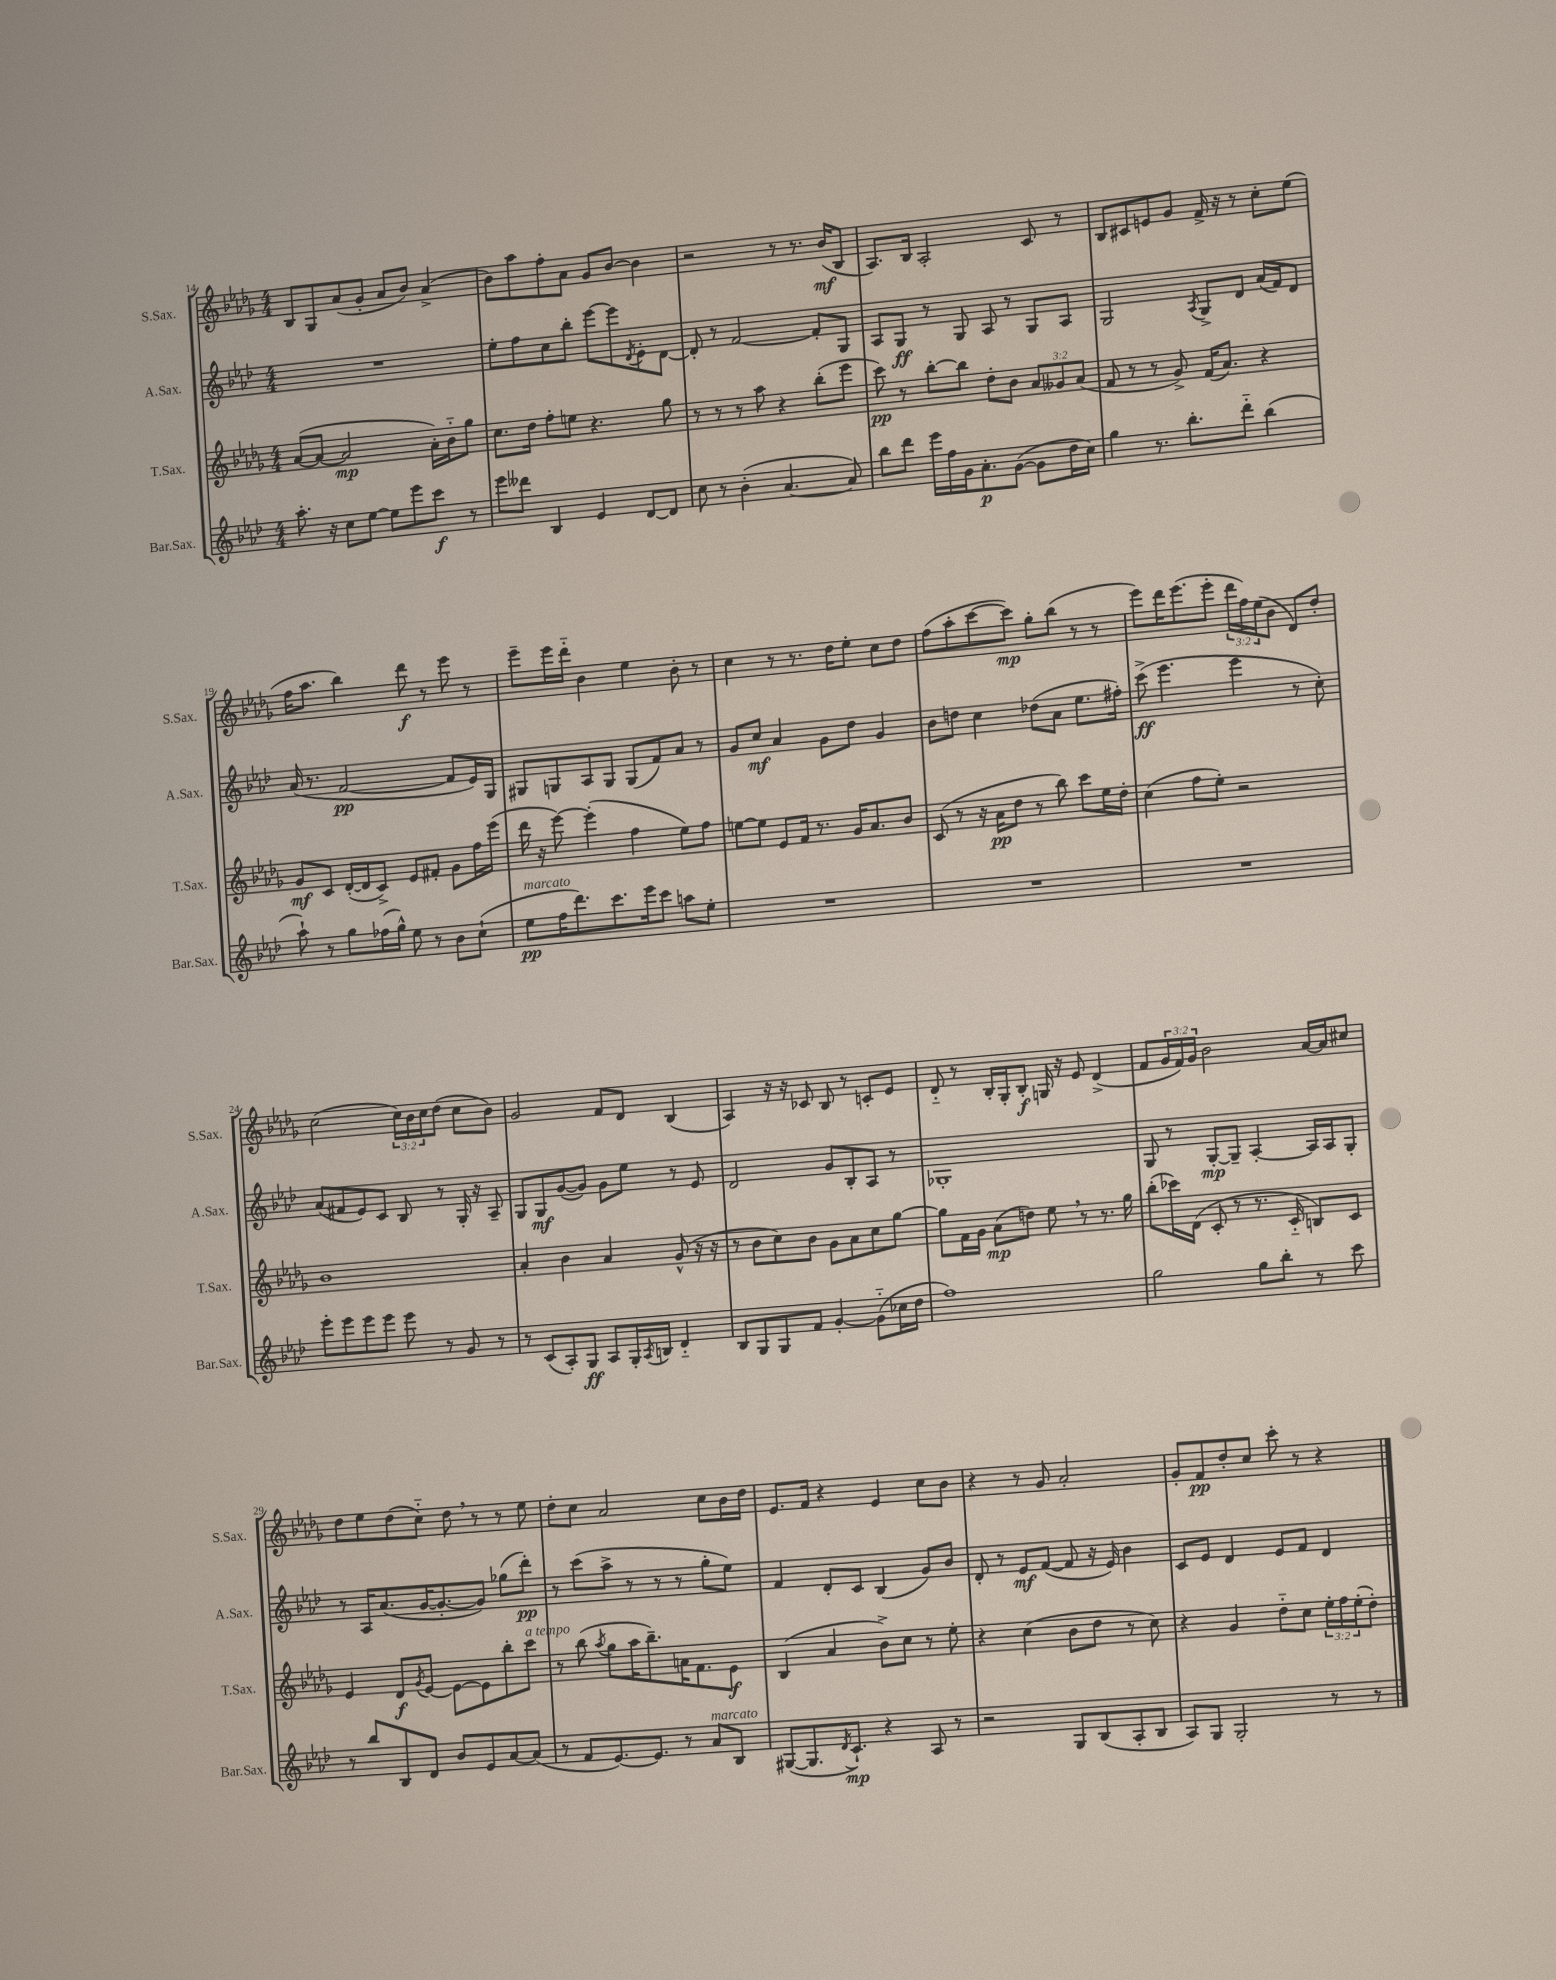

**kern	**kern	**kern	**kern
*staff4	*staff3	*staff2	*staff1
*clefG2	*clefG2	*clefG2	*clefG2
*k[b-e-a-d-]	*k[b-e-a-d-g-]	*k[b-e-a-d-]	*k[b-e-a-d-g-]
*M4/4	*M4/4	*M4/4	*M4/4
8.aa-'	([8a-	1r	8B-
.	8a-_	.	8G-
16r	.	.	.
8cc	2a-]	.	(8a-
[8ee-	.	.	8g-'
8ee-]	.	.	8a-
8eee-	.	.	8b-)
8ccc	16a-')	.	(4a-^
.	16b-'~	.	.
8r	8gg-	.	.
=	=	=	=
8eee-	8.cc	8ee-'	8b-)
8ddd--	.	8ff	8aa-
.	16dd-	.	.
4B-	8ff'	8cc	8ff'
.	8ee	8bb-'	8a-
4e-	4.r	[8eee-	8g-
.	.	8eee-]	[8b-
.	.	8qd-	.
[8d-	.	8e-'	4b-]
8d-]	8gg-	[8d-	.
=	=	=	=
8cc	8r	8d-']	2r
8r	8r	8r	.
(4b-'	8r	[2f	.
.	8aa-	.	.
[4.a-	4r	.	8r
.	.	.	8.r
.	(8bb-'	8f']	.
.	.	.	(16b-
8a-])	8eee-	8G	8B-
=	=	=	=
8bb-	8ccc)	8A-	8.A-)
8ddd-	8r	8G	.
.	.	.	16B-
16eee-	[8bb-'	8r	2A-'
16ff	.	.	.
16g	8bb-]	8G	.
8.a-'	.	.	.
.	8dd-'	8A-	.
([8g	8b-	8r	.
8g]	12a-	8G	8c
.	12g--	.	.
16dd-	.	8A-	8r
.	(12a-	.	.
16cc)	.	.	.
=	=	=	=
4gg	8f	2G	8B-
.	8r	.	8c#
8.r	8r	.	8e
.	8g-^)	.	8g-
8.bb-'	.	.	.
.	.	8qA-	.
.	(16f	8G^	16f^
.	8.a-)	.	16r
8ddd-'~	.	8d-	8r
(4bb-	4r	(16a-	8cc'
.	.	16f)	.
.	.	8d-	(8ee-
=	=	=	=
8aa-`)	8g-	(16a-	16ff
.	.	8.r	8.aa-
8r	8c	.	.
8gg	([16d-'	[2f	4bb-)
.	16d-]	.	.
(16ff-	8c^)	.	.
16gg^^)	.	.	.
8ee-	8e-	.	8ddd-
8r	8f#'	.	8r
8b-	8g-	8f]	8eee-
(8cc`	16ff	16e-)	8r
.	(16eee-	16G	.
=	=	=	=
8ee-	16ddd-	8G#	8eee-~
.	16r	.	.
16ff	[8eee-)	8G	16eee-
8.ddd-)	.	.	16ddd-'~
.	(4eee-']	8A-	4b-
8.ccc	.	8G	.
.	4ff	(8G	4ee-
16eee-	.	.	.
8ccc	.	8f)	.
8aa	8ee-)	8a-	8b-'
8ee-'	8ff	8r	8r
=	=	=	=
1r	[8ee	8g	4cc
.	8ee]	8cc	.
.	8e-	4a-	8r
.	16f	.	8.r
.	8.r	.	.
.	.	8g	.
.	.	.	16dd-
.	16g-	8dd-	8ee-'
.	8.a-	.	.
.	.	4g	8cc
.	8b-	.	8dd-
=	=	=	=
1r	(8c	8b-	(8ff
.	8r	8dd	8aa-'
.	16r	4cc	[8ccc
.	16a-	.	.
.	8dd-	.	8ccc])
.	8r	(8dd-	8gg-'
.	8bb-)	8a-	(8bb-
.	8ccc	8.ee-	8r
.	16ee-	.	8r
.	16dd-'	16ff#')	.
=	=	=	=
1r	(4cc	(8ccc^	8eee-)
.	.	4.eee-	16ddd-
.	.	.	(8.eee-
.	8ff	.	.
.	8ee-')	.	8eee-'
.	2r	4eee-	24ddd-
.	.	.	24ff)
.	.	.	(24ee-
.	.	.	8b-
.	.	8r	8d-)
.	.	8cc')	8dd-'
=	=	=	=
8eee-'	1b-	(8a-	(2cc
8eee-	.	8f#	.
8eee-	.	8e-)	.
8eee-	.	8c	.
8eee-	.	8B-	24cc)
.	.	.	24b-
.	.	.	24cc
8r	.	8r	(8dd-
8g	.	16G'	8cc
.	.	16r	.
8r	.	8A-~	8b-)
=	=	=	=
8r	4a-'	8G	2g-
(8c	.	8G	.
8A-')	4b-	([8g	.
8G	.	8g])	.
8A-	4a-	8g	8f
16G'	.	8ee-	8d-
8qA-	.	.	.
16B	.	.	.
4d-'~	(8g-^^	8r	(4B-
.	16r	8e-	.
.	16r	.	.
=	=	=	=
8B-	8r	2d-	4A-)
8G	8b-	.	.
8G	8cc)	.	16r
.	.	.	16r
8f	8b-	.	8c-
[4g'	8g-	8g	8B-
.	8a-	8B-'	8r
(8g'~]	8cc	8A-	8c'
16cc-	[8gg-	8r	8e-
16dd-	.	.	.
=	=	=	=
1ff)	8gg-]	1G-'	8d-'~
.	16f	.	8r
.	16g-	.	.
.	(8a-	.	16B-'
.	.	.	16G-'
.	8dd)	.	8B-'
.	8ee-	.	16G
.	.	.	16r
.	8r	.	8e-
.	8.r	.	(4d-^
.	16gg-	.	.
=	=	=	=
2gg	(8bb-'	8G	8f
.	16ccc-)	8r	24g-
.	.	.	24f)
.	(16d-	.	.
.	.	.	24g-
.	8c'	[8G'	2b-
.	8r	8G~]	.
8gg	8.r	[4A-'	.
8bb-'	.	.	.
.	16c'~	.	.
8r	8B)	16A-]	[16a-
.	.	16A-	16a-]
8ccc	8c	8G'	8cc#
=	=	=	=
8r	4e-	8r	8dd-
8bb-	.	16A-	8ee-
.	.	(8.a-	.
8B-	8d-	.	(8dd-
.	8qg-	.	.
8d-	[8e-	[16g	8cc'~)
.	.	8.g'_	.
8b-	8e-_	.	8dd-
8e-	8e-]	8g])	8r
[8a-	8bb-'	(8gg-	8r
(8a-]	8ccc	8ddd-')	8ee-
=	=	=	=
8r	8r	8r	8dd-'
8f	(8bb-	(8ccc	8cc
.	8qaa-	.	.
[8.e-)	8gg-	8aa-^	2a-
.	16aa-	8r	.
8.e-]	8.bb-~)	.	.
.	.	8r	.
8r	16a	8r	.
.	8.f	.	.
8a-	.	8gg'	8cc
8B-	8e-	8ee-)	16b-
.	.	.	16dd-
=	=	=	=
([8G#	(4B-	4f	8.e-
8.G#]	.	.	.
.	.	.	16f
.	4a-	8d-'	4r
8qd-	.	.	.
8.c`)	.	.	.
.	.	8c	.
4r	8b-^)	(4B-	4e-
.	8cc	.	.
8A-	8r	8g)	8cc
8r	8ee-'	8b-	8b-
=	=	=	=
2r	4r	8d-'	4r
.	.	8r	.
.	(4cc	8e-	8r
.	.	([8f	8g-
8G	8b-	8f]	2a-'
(8B-	8dd-	16r	.
.	.	16e-)	.
8A-'	8r	4b-	.
8B-	8cc)	.	.
=	=	=	=
8A-)	4r	8c	8g-'
8G	.	8e-	8f
2G'	4g-	4d-	8dd-'
.	.	.	8cc
.	8dd-'~	8e-	8ccc'
.	8cc	8f	8r
8r	24ee-'	4d-	4r
.	24ff	.	.
.	(24ee-'	.	.
8r	8dd-')	.	.
==	==	==	==
*-	*-	*-	*-
